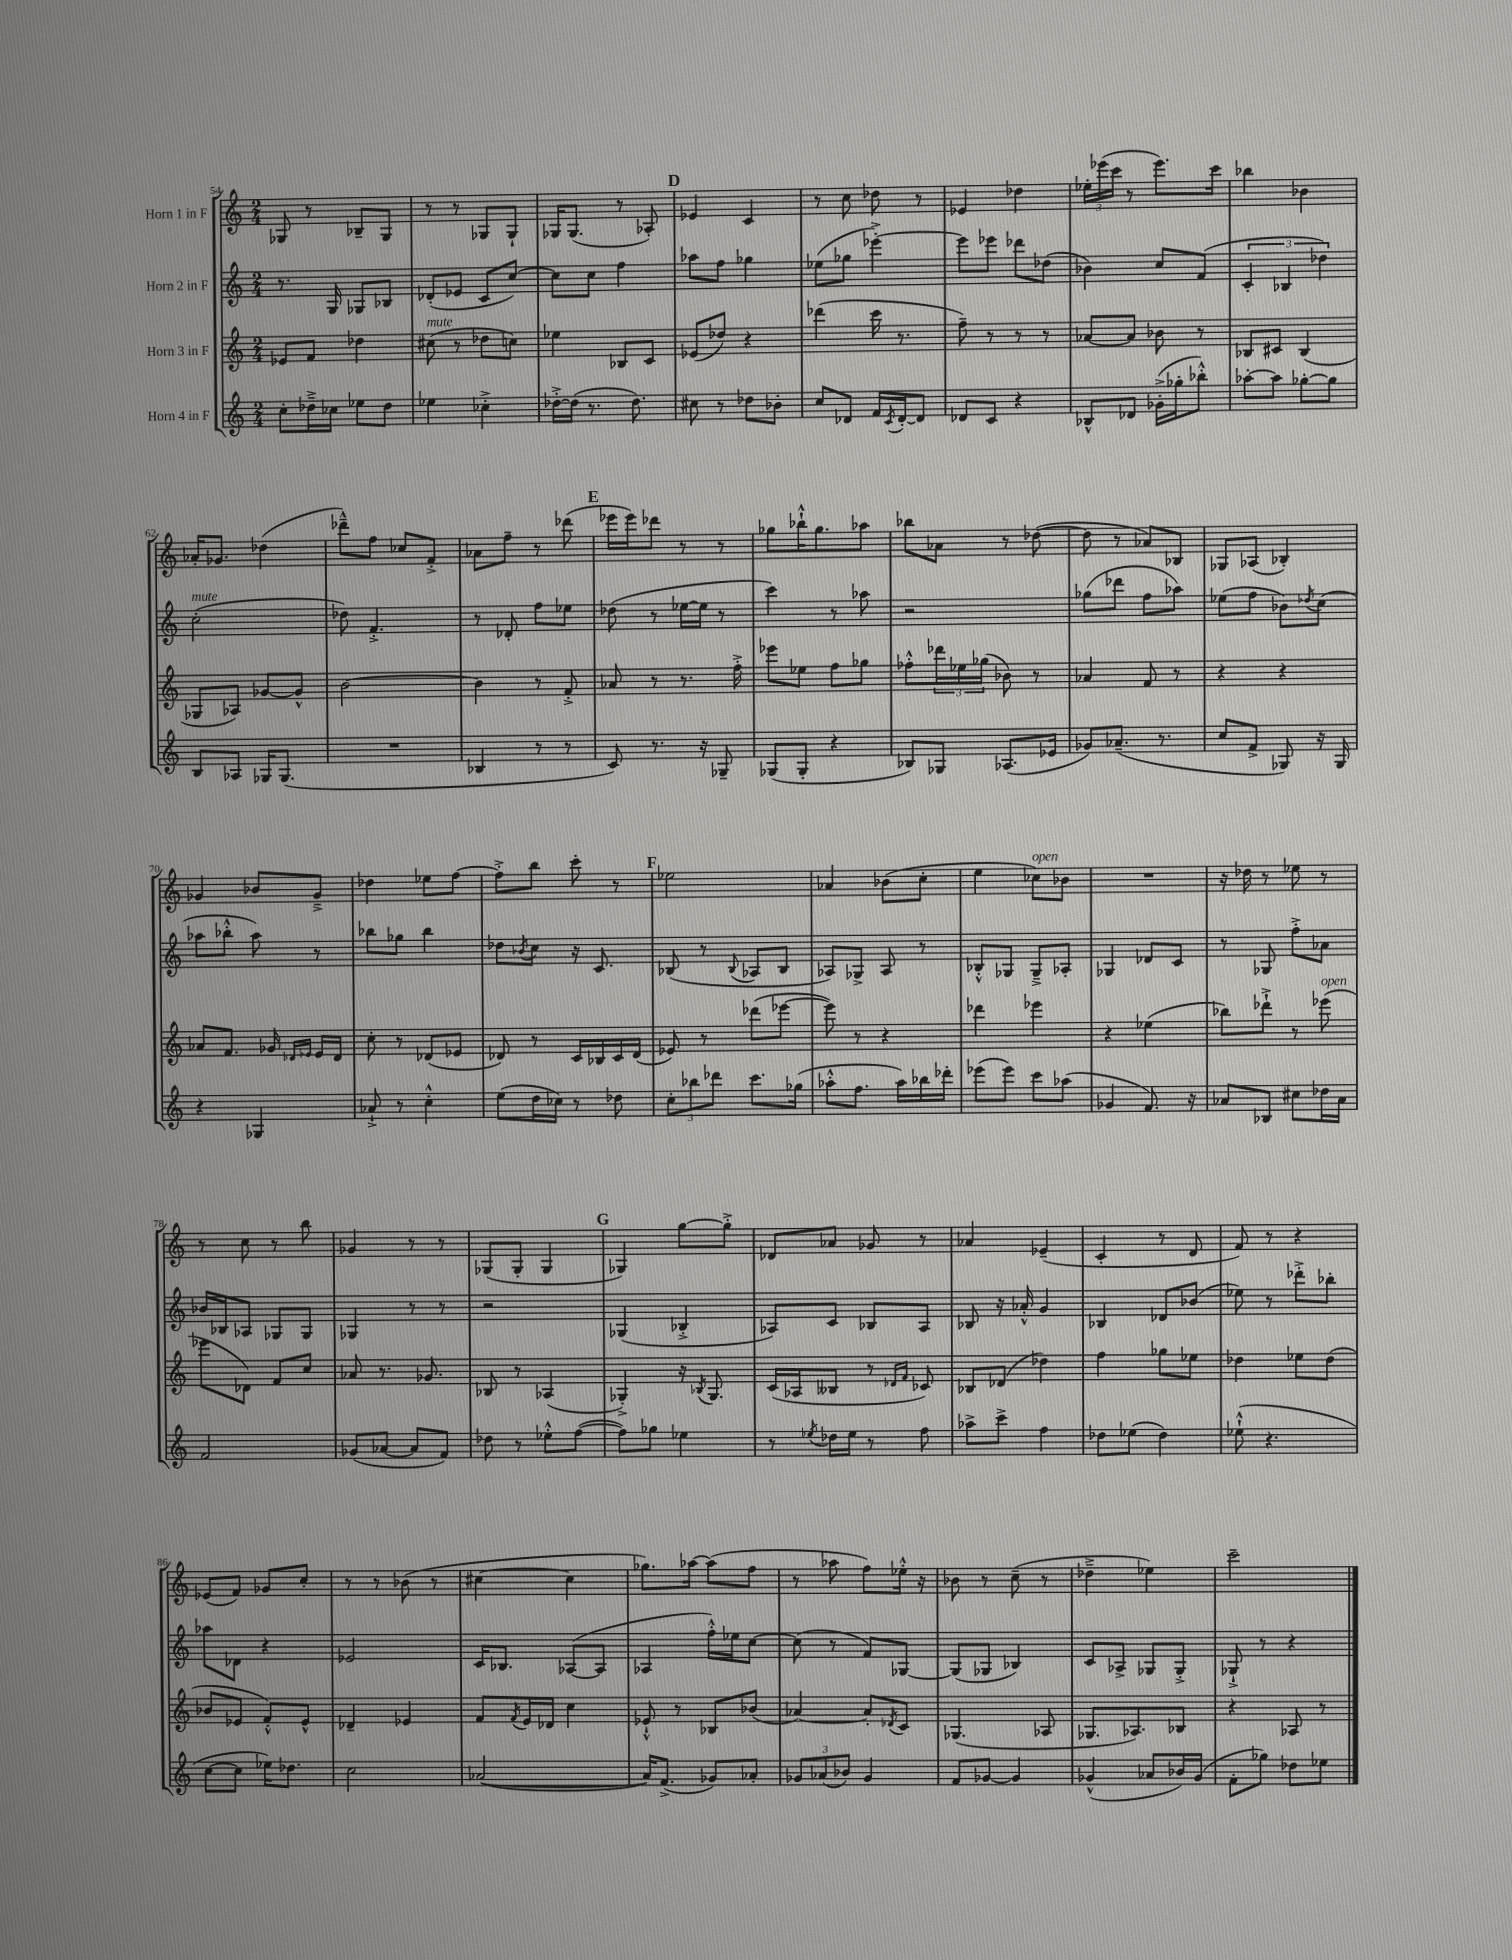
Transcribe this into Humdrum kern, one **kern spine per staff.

**kern	**kern	**kern	**kern
*staff4	*staff3	*staff2	*staff1
*clefG2	*clefG2	*clefG2	*clefG2
*k[]	*k[]	*k[]	*k[]
*M2/4	*M2/4	*M2/4	*M2/4
8cc'	8e-	8.r	8G-
16dd-~^	8f	.	8r
16cc-	.	16G	.
8ee-	4dd-	8G-	8B-~
8dd-	.	8B-	8G-
=	=	=	=
4ee-	(8cc#	(8d-'	8r
.	8r	8e-	8r
4cc-'^	8dd-	8c	8G-
.	8cc)	[8cc)	8G-`
=	=	=	=
[16dd-'^	4ee-	8cc]	16G-
(16dd-]	.	.	(8.G-
8.r	.	8cc	.
.	8B-	4ff	8r
8.dd-)	.	.	.
.	8c	.	8A-')
=	=	=	=
8cc#	(8e-	8aa-	4e-
8r	8dd-)	8ff	.
8dd-	4r	4gg-	4c
8b-'	.	.	.
=	=	=	=
8cc	(4ddd-	(8ee-	8r
8d-	.	8gg-	8cc
16f	16ccc	[4eee-'^)	8dd-
8qc	.	.	.
[16d-'	8.r	.	.
8d-]	.	.	8r
=	=	=	=
8d-	8ff~)	8eee-]	4e-
8c	8r	8eee-	.
4r	8r	8ddd-	4dd-
.	8r	(8dd-	.
=	=	=	=
8B-^^	[8a-	4b-)	24ee-'
.	.	.	(24eee-
.	.	.	24ccc
8d-	8a-]	.	8r
(16g-'^	8b-	8cc	8.eee-)
16gg-'	.	.	.
8bb-'^^)	8r	(8f	.
.	.	.	16ccc
=	=	=	=
[8aa-'	8B-	6c'	4bb-
8aa-]	8c#	.	.
.	.	6B-	.
[8gg-'	(4B-	.	4b-
.	.	6dd-)	.
8gg-]	.	.	.
=	=	=	=
8B	8G-	(2cc'	16a-'
.	.	.	8.g-
8A-	8A-)	.	.
16G-	[8g-	.	(4dd-
(8.G-	.	.	.
.	8g-^^]	.	.
=	=	=	=
2r	[2b	8dd-)	8ddd-~^^)
.	.	4.f'^	8ff
.	.	.	8cc-
.	.	.	8f'^
=	=	=	=
4B-	4b]	8r	8a-
.	.	8d-'	8ff~
8r	8r	8ff	8r
8r	8f'^	8ee-	(8ddd-
=	=	=	=
8c)	8a-	(8dd-	16eee-
.	.	.	16eee-)
8.r	8r	8r	8ddd-
.	8.r	[16ee-	8r
16r	.	16ee-]	.
8G-~	.	8r	8r
.	16ff'^	.	.
=	=	=	=
(8G-	8eee-	4ccc)	8gg-
8G-'	8ee-	.	16bb-`^^
.	.	.	8.gg-
4r	8ff	8r	.
.	8gg-	8aa-	8aa-
=	=	=	=
8B-)	8ff-'^^	2r	8bb-
8G-	24ddd-	.	8a-
.	24ee-	.	.
.	(24gg-	.	.
(8.A-	8b-)	.	8r
.	8r	.	([8dd-
16e-	.	.	.
=	=	=	=
8g-)	4a-	(8gg-	8dd-]
(8.a-~	.	8ddd-	8r
.	8f	8ff	8a-)
8.r	.	.	.
.	8r	8aa-)	8B-
=	=	=	=
8cc	4r	(8ee-	8G-
8f^	.	8ff	(8A-
8G-)	4r	8b-)	4B-')
.	.	8qdd-	.
16r	.	(8cc	.
16G-	.	.	.
=	=	=	=
4r	8a-	8aa-	4g-
.	8.f	8bb-'^^	.
4G-	.	8aa-)	8b-
.	16g-	.	.
.	16qqd-	.	.
.	16qqe-	.	.
.	16e-	8r	8g-~^
.	16d-	.	.
=	=	=	=
8a-`^	8cc'	8bb-	4dd-
8r	8r	8gg-	.
4cc'^^	(8d-	4bb-	8ee-
.	8e-	.	[8ff
=	=	=	=
(8ee	8d-)	8dd-	8ff'^]
.	.	8qb-	.
16dd	8r	8cc	8bb
16cc-)	.	.	.
8r	16c	16r	8ccc'
.	16B-	8.c	.
8dd-	16c	.	8r
.	(16d-	.	.
=	=	=	=
12cc'	8e-)	(8B-	2ee-
12bb-	.	.	.
.	8r	8r	.
12ddd-	.	.	.
.	.	8qqB-	.
8.ccc	(8ddd-	8A-	.
.	[8eee-	8B-	.
(16gg-	.	.	.
=	=	=	=
8aa-'^^	8eee-])	8A-)	4a-
8.ff	8r	8G-^	.
.	4r	8A-	(8b-
16aa-)	.	.	.
16bb-	.	8r	8cc'
16ddd-'	.	.	.
=	=	=	=
(8eee-	4ddd-	8B-'^^	4ee
8eee-)	.	8G-	.
8ccc	4eee-	8G-~^	8cc-)
(8aa-	.	8A-'	8b-
=	=	=	=
4g-	4r	4G-	2r
8.f)	(4ee-	8d-	.
.	.	8c	.
16r	.	.	.
=	=	=	=
8a-	8bb-)	8r	16r
.	.	.	16dd-
8B-	8ddd-`^	8G-	8r
8cc#	8r	8ff'^	8ee-
16dd-	(8eee-	8a-	8r
16a-	.	.	.
=	=	=	=
2f	8eee-	16b-	8r
.	.	16B-	.
.	8d-)	8A-	8cc
.	8f	8G-	8r
.	8cc	8G-	8bb
=	=	=	=
(8g-	8a-	4G-	4g-
[8a-	8.r	.	.
8a-]	.	8r	8r
.	8.g-	.	.
8f)	.	8r	8r
=	=	=	=
8dd-	8B-	2r	(8G-
8r	8r	.	8G-'
8ee-'^^	(4A-	.	4G-
([8ff	.	.	.
=	=	=	=
8ff])	4G-'^)	(4G-	4G-)
8gg-	.	.	.
4ee-	16r	4B-'^	[8gg
.	8qB-	.	.
.	8.G-	.	.
.	.	.	8gg'^]
=	=	=	=
8r	(16c	8A-)	8d-
.	16A-	.	.
8qee-	.	.	.
16dd-	8B--	8c	8a-
16ee-	.	.	.
8r	8r	8B-	8g-
.	16qqd-	.	.
.	16qqf	.	.
8ff	8c-)	8A-	8r
=	=	=	=
8aa-^	8B-	8B-	4a-
8ccc^	(8d-	16r	.
.	.	16a-'^^	.
4ff	4dd-)	4g	(4e-~
=	=	=	=
8dd-	4ff	4B-	4c'
(8ee-	.	.	.
4dd-)	8gg-	8d-	8r
.	8ee-	(8b-	8d
=	=	=	=
(8ee-`^^	4dd-	8ee-)	8f)
4.r	.	8r	8r
.	8ee-	8ddd-'^	4r
.	(8dd-	8bb-'	.
=	=	=	=
[8cc	8b-	8aa-	(8e-
8cc]	8e-	8d-	8f)
16ee-)	8f'^^)	4r	8g-
8.dd-	.	.	.
.	8e-^^	.	8cc'
=	=	=	=
2cc	4d-~	2e-	8r
.	.	.	8r
.	4e-	.	(8b-
.	.	.	8r
=	=	=	=
([2a-	8f	16c	[4cc#
.	.	8.B-	.
.	8qf	.	.
.	16e	.	.
.	16d-	.	.
.	4cc	([8A-	4cc#]
.	.	8A-]	.
=	=	=	=
16a-])	8e-`^^	4A-	8.gg-)
(8.f^	.	.	.
.	8r	.	.
.	.	.	[16aa-
8g-)	8B-	16ff'^^)	(8aa-]
.	.	16ee-	.
8a-'	(8b-	[8cc	8ff
=	=	=	=
12g-	[4a-)	(8cc]	8r
(12a-	.	.	.
.	.	8r	8aa-
12b-)	.	.	.
4g-	8a-']	8f)	8ff)
.	8qd-	.	.
.	8c	[8G-	16ee-'^^
.	.	.	16r
=	=	=	=
8f	(4.G-	(8G-]	8b-
[8g-	.	8G-	8r
4g-]	.	4B-)	(8cc~
.	8A-	.	8r
=	=	=	=
(4g-^^	8.G-	8c	4dd-~^
.	.	8A-^	.
.	8.A-)	.	.
8a-	.	8G-	4ee-)
16b-)	8B-	8G-'^	.
(16g-	.	.	.
=	=	=	=
8f'	4r	8G-`^	2ccc~
8gg-)	.	8r	.
8dd-	8A-	4r	.
8ee-	8r	.	.
==	==	==	==
*-	*-	*-	*-
